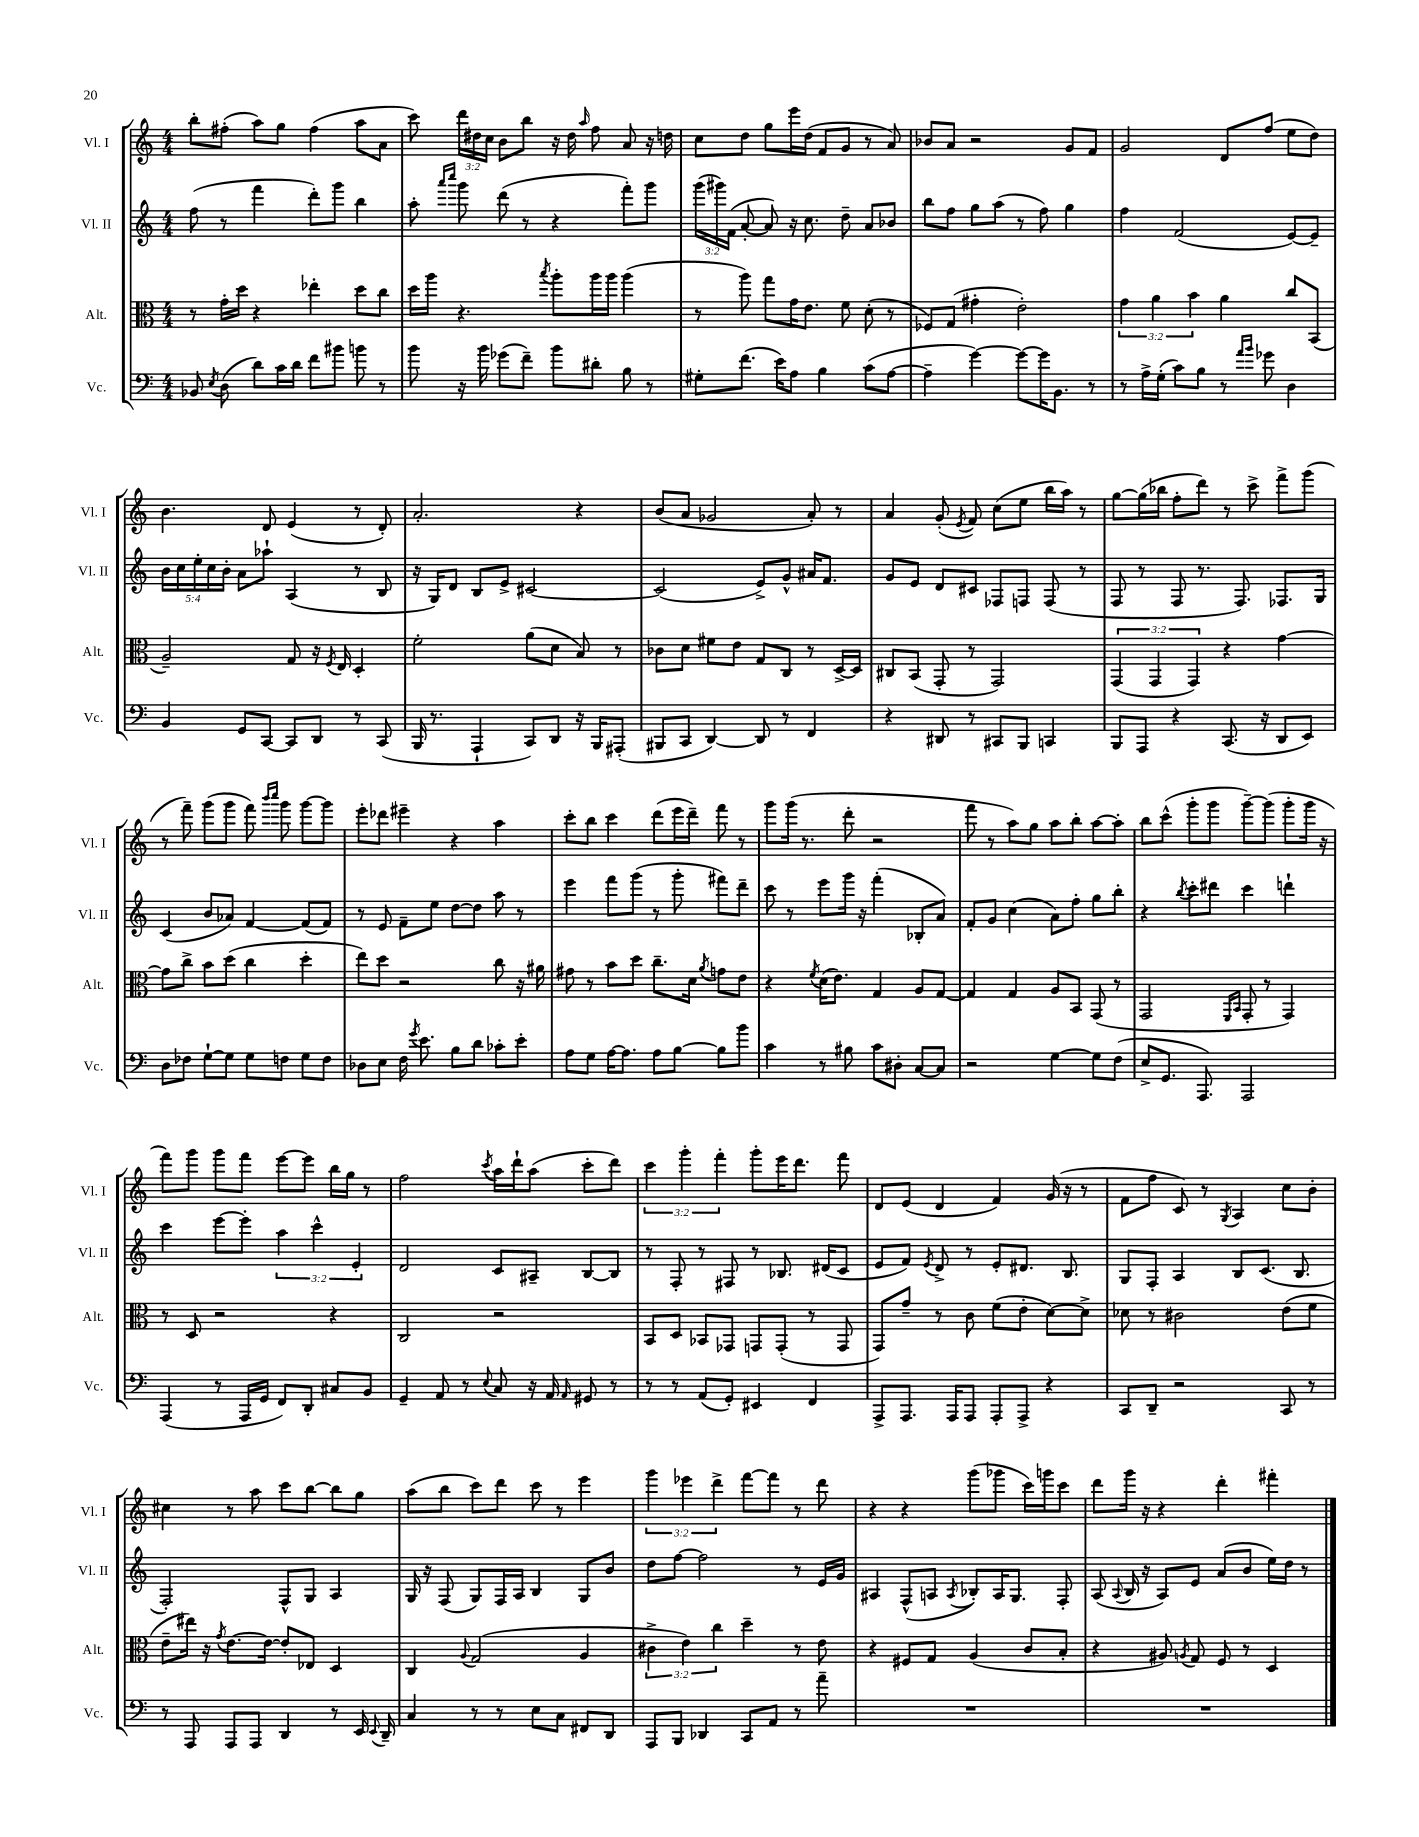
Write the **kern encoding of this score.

**kern	**kern	**kern	**kern
*part4	*part3	*part2	*part1
*staff4	*staff3	*staff2	*staff1
*I"Vc.	*I"Alt.	*I"Vl. II	*I"Vl. I
*I'Vc.	*I'Alt.	*I'Vl. II	*I'Vl. I
*clefF4	*clefC3	*clefG2	*clefG2
*k[]	*k[]	*k[]	*k[]
*M4/4	*M4/4	*M4/4	*M4/4
=1	=1	=1	=1
8BB-X/	8r	(8ff\	8bb'\L
8qE/	.	.	.
(8D\	16g'\LL	8r	(8ff#X'\J
.	16dd\JJ	.	.
8d\L)	4r	4fff\	8aa\L)
16c\L	.	.	8gg\J
16d\JJ	.	.	.
8f\L	4ee-X'\	8ddd'\L)	(4ff#\
8b#X\J	.	8ggg\J	.
8bn\	8dd\L	4bb\	8aa\L
8r	8cc\J	.	8a\J
=2	=2	=2	=2
8b\	16dd\LL	8aa'\	8ccc\)
.	16aa\JJ	.	.
.	.	16qqaaa/LL	.
.	.	16qqcccc/JJ	.
16r	4.r	8ggg\	24ddd\LL
.	.	.	24dd#X\
16b\	.	.	.
.	.	.	24cc\JJ
(8g-X\L	.	(8ddd\	8b\L
8f~\J)	.	8r	8bb\J
.	8qbb/	.	.
8b\L	8aa'\L	4r	16r
.	.	.	16dd#\
.	.	.	16qqaa/
8d#X'\J	16aa\L	.	8ff\
.	16aa\JJ	.	.
8B\	(4aa\	8fff'\L)	8a/
8r	.	8ggg\J	16r
.	.	.	16ddn\
=3	=3	=3	=3
8G#X'\L	8r	(24ggg\LL	8cc\L
.	.	24ggg#X\)	.
.	.	(24f\JJ	.
(8.f\J	8aa\)	[8a'/	8dd\J
.	8gg\L	8a/])	8gg\L
16e\KL)	.	.	.
8A\J	16g\K	16r	16eee\L
.	8.e\J	8.cc\	(16dd\JJ
4B\	.	.	8f/L
.	8f\	8dd~\	8g/J
(8c\L	(8d'\	8a/L	8r
[8A\J	8r	8b-X/J	8a/)
=4	=4	=4	=4
4A~\]	8F-X/L)	8bb\L	8b-X/L
.	(8G/J	8ff\J	8a/J
[4g\)	4g#X'\	8gg\L	2r
.	.	(8aa\J	.
8g\L_	2e'\)	8r	.
16g\K]	.	8ff\)	.
8.BB\J	.	.	.
.	.	4gg\	8g/L
8r	.	.	8f/J
=5	=5	=5	=5
8r	6g\	4ff\	2g/
16A^\LL	.	.	.
.	6a\	.	.
(16G'\JJ	.	.	.
8c\L)	.	(2f/	.
.	6b\	.	.
8B\J	.	.	.
8r	4a\	.	8d/L
16qqa/LL	.	.	.
16qqb/JJ	.	.	.
8g-X\	.	.	(8ff/J
4D\	8cc/L	[8e/L)	8ee\L
.	(8BB/J	8e~/J]	8dd\J)
!!LO:LB:g=z
=6	=6	=6	=6
4BB/	2A~/)	20b\LL	4.b\
.	.	20cc\	.
.	.	20ee'\	.
.	.	20cc\	.
.	.	20b'\JJ	.
8GG/L	.	8a\L	.
[8CC/J	.	8aa-X`\J	8d/
8CC/L]	8G/	(4A/	(4e/
8DD/J	16r	.	.
.	8qF/	.	.
.	16E/	.	.
8r	4D'/	8r	8r
(8CC/	.	8B/	8d'/)
=7	=7	=7	=7
16BBB/	2f'\	16r	2.a'/
8.r	.	16G/KL)	.
.	.	8d/J	.
4AAA`/	.	8B/L	.
.	.	8e^/J	.
8CC/L)	(8a\L	[2c#X/	.
8DD/J	8d\J	.	.
16r	8B/)	.	4r
16BBB/KL	.	.	.
(8AAA#X'/J	8r	.	.
=8	=8	=8	=8
8BBB#X/L	8c-X\L	(2c#/]	(8b/L
8CC/J	8d\J	.	8a/J
[4DD/)	8f#X\L	.	2g-X/
.	8e\J	.	.
8DD/]	8G/L	8e^/L)	.
8r	8C/J	8g^^/J	.
4FF/	8r	16a#X/KL	8a'/)
.	.	8.f/J	.
.	[16D^/LL	.	8r
.	16D/JJ]	.	.
=9	=9	=9	=9
4r	8C#X/L	8g/L	4a/
.	(8BB/J	8e/J	.
8DD#X/	8GG'/	8d/L	(8g'/
.	.	.	8qe/
8r	8r	8c#X/J	8f/)
8CC#X/L	2GG/)	8F-X/L	(8cc\L
8BBB/J	.	8Fn/J	8ee\J
4CCn/	.	(8F/	16bb\LL
.	.	.	16aa\JJ)
.	.	8r	8r
=10	=10	=10	=10
8BBB/L	(6GG/	8F/	[8gg\L
8AAA/J	.	8r	(16gg\L]
.	6GG/	.	.
.	.	.	16bb-X\JJ
4r	.	8F/	8ff'\L
.	6GG/)	.	.
.	.	8.r	8ddd\J)
(8.CC/	4r	.	8r
.	.	8.F/)	.
.	.	.	8ccc^\
16r	.	.	.
8DD/L	[4g\	8.F-X/L	8fff^\L
8EE/J)	.	.	(8ggg\J
.	.	16G/Jk	.
!!LO:LB:g=z
=11	=11	=11	=11
8D\L	8g\L]	(4c/	8r
8F-X\J	8cc^\J	.	8fff~\)
[8G`\L	8b\L	8b/L	(8ggg\L
8G\J]	(8dd\J	8a-X/J)	8ggg\J
8G\L	4cc\	[4f/	8fff\)
.	.	.	16qqbbb/LL
.	.	.	16qqcccc/JJ
8Fn\J	.	.	8ggg\
8G\L	4dd'\	(8f/L]	[8ggg\L
8F\J	.	8f/J)	8ggg\J]
=12	=12	=12	=12
8D-X\L	8ee\L)	8r	8eee'\L
8E\J	8dd\J	8e/	8ddd-X\J
16F\	2r	8f~\L	4eee#X~\
8qg/	.	.	.
8.e\	.	.	.
.	.	8ee\J	.
8B\L	.	[8dd\L	4r
8d\J	.	8dd\J]	.
8c-X'\L	8cc\	8aa\	4aa\
8e'\J	16r	8r	.
.	16a#X\	.	.
=13	=13	=13	=13
8A\L	8g#X\	4eee\	8ccc'\L
8G\J	8r	.	8bb\J
[16A\KL	8b\L	8fff\L	4ccc\
8.A\J]	.	.	.
.	8dd\J	(8ggg\J	.
8A\L	8.cc~\L	8r	(8ddd\L
[8B\J	.	8ggg'\	16eee\L
.	16d\Jk	.	16ddd~\JJ)
.	8qa/	.	.
8B\L]	8gn\L	8fff#X\L)	8fff\
8b\J	8e\J	8ddd~\J	8r
=14	=14	=14	=14
4c\	4r	8ccc\	8ggg\L
.	.	8r	(16ggg\Jk
.	.	.	8.r
.	8qf/	.	.
8r	(16d\KL	8eee\L	.
.	8.e\J)	.	.
8B#X\	.	16ggg\Jk	8ddd'\
.	.	16r	.
8c\L	4G/	(4fff'\	2r
8D#X'\J	.	.	.
[8C/L	8A/L	8B-X'/L	.
8C/J]	[8G/J	8a/J)	.
=15	=15	=15	=15
2r	4G/]	8f'/L	8fff\
.	.	8g/J	8r
.	4G/	(4cc\	8aa\L)
.	.	.	8gg\J
[4G\	8A/L	8a\L)	8aa\L
.	8BB/J	8ff'\J	8bb'\J
8G\L]	(8GG/	8gg\L	[8aa\L
(8F\J	8r	8bb'\J	8aa'\J]
=16	=16	=16	=16
8E^/L	2GG/	4r	8bb\L
8.GG/J	.	.	(8ccc^^\J
.	.	8qbb/	.
.	.	8ccc'\L	8ggg'\L
8.AAA/)	.	.	.
.	.	8ddd#X\J	8ggg\J
.	16qqFF/LL	.	.
.	16qqBB/JJ	.	.
2AAA/	8GG'/	4ccc\	[8ggg~\L)
.	8r	.	(8ggg\J]
.	4GG/)	4dddn`\	8ggg'\L
.	.	.	16ggg\Jk
.	.	.	16r
!!LO:LB:g=z
=17	=17	=17	=17
(4AAA/	8r	4ccc\	8fff\L)
.	8D/	.	8ggg\J
8r	2r	[8eee\L	8ggg\L
16AAA/LL	.	8eee'\J]	8fff\J
16GG/JJ	.	.	.
8FF/L)	.	6aa\	[8eee\L
8DD'/J	.	.	8eee\J]
.	.	6ccc^^\	.
8C#X/L	4r	.	16bb\LL
.	.	.	16gg\JJ
.	.	6e'/	.
8BB/J	.	.	8r
=18	=18	=18	=18
4GG~/	2C/	2d/	2ff\
8AA/	.	.	.
8r	.	.	.
8qqE/	.	.	8qccc/
8C/	2r	8c/L	16aa\LL
.	.	.	16ddd`\J
16r	.	8A#X~/J	(8aa\J
16AA/	.	.	.
16qqAA/	.	.	.
8GG#X/	.	[8B/L	8ccc'\L
8r	.	8B/J]	8ddd\J)
=19	=19	=19	=19
8r	8BB/L	8r	6ccc\
8r	8D/J	8F'/	.
.	.	.	6ggg'\
(8AA/L	8BB-X/L	8r	.
.	.	.	6fff'\
8GG'/J)	8GG-X/J	8F#X/	.
4EE#X/	8GGn/L	8r	8ggg'\L
.	(8GG'/J	8.B-X/	16eee\K
.	.	.	8.ddd\J
4FF/	8r	.	.
.	.	(16d#X/KL	.
.	8GG/	8c/J	8fff\
=20	=20	=20	=20
8AAA^/L	8GG/L)	8e/L	8d/L
8.AAA/J	8g~/J	8f/J)	(8e/J
.	.	8qe/	.
.	8r	8d^/	4d/
16AAA/KL	.	.	.
8AAA/J	8c\	8r	.
8AAA'/L	(8f\L	8e'/L	4f/)
8AAA^/J	8e'\J	8.d#X/J	.
4r	[8d\L)	.	(16g/
.	.	8.B/	16r
.	8d^\J]	.	8r
=21	=21	=21	=21
8CC/L	8d-X\	8G/L	8f\L
8DD~/J	8r	8F'/J	8ff\J
2r	2c#X\	4A/	8c/)
.	.	.	8r
.	.	.	8qG/
.	.	8B/L	4A/
.	.	(8.c/J	.
8CC/	(8e\L	.	8cc\L
.	.	8.B/	.
8r	8f\J	.	8b'\J
!!LO:LB:g=z
=22	=22	=22	=22
8r	8e~\L	2F'/)	4cc#X\
8AAA/	16ee#X\Jk)	.	.
.	16r	.	.
.	8qg/	.	.
8AAA/L	[8.e\L	.	8r
8AAA/J	.	.	8aa\
.	16e\Jk_	.	.
4DD/	8e'/L]	8F^^/L	8ccc\L
.	8E-X/J	8G/J	[8bb\J
8r	4D/	4A/	8bb\L]
16EE/	.	.	8gg\J
8qqEE/	.	.	.
16DD~/	.	.	.
=23	=23	=23	=23
4C/	4C/	16G/	(8aa\L
.	.	16r	.
.	.	(8F/	8bb\J
.	8qqA/	.	.
8r	(2G/	8G/L)	8ccc\L)
8r	.	16F/L	8ddd\J
.	.	16A/JJ	.
8E\L	.	4B/	8ccc\
8C\J	.	.	8r
8FF#X/L	4A/	8G/L	4eee\
8DD/J	.	8b/J	.
=24	=24	=24	=24
8AAA/L	6c#X^\	8dd\L	6ggg\
8BBB/J	.	[8ff\J	.
.	6e\)	.	6eee-X\
4DD-X/	.	2ff\]	.
.	6cc\	.	6ddd^\
8CC/L	4dd~\	.	[8fff\L
8AA/J	.	.	8fff\J]
8r	8r	8r	8r
8a~\	8e\	16e/LL	8ddd\
.	.	16g/JJ	.
=25	=25	=25	=25
1r	4r	4A#X/	4r
.	8F#X/L	(8F^^/L	4r
.	8G/J	8An/J	.
.	.	8qA/	.
.	(4A/	8B-X'/L)	(8ggg\L
.	.	16A/K	8ggg-X\J
.	.	8.G/J	.
.	8c/L	.	16ccc\LL)
.	.	.	16gggn\J
.	8B'/J	8F'/	8ccc\J
=26	=26	=26	=26
1r	4r	(8A/	8ddd\L
.	.	8qqA/	.
.	.	16B/	16ggg\Jk
.	.	16r	16r
.	8A#X/)	8A/L)	4r
.	8qAn/	.	.
.	8G/	8e/J	.
.	8F/	(8a/L	4ddd'\
.	8r	8b/J	.
.	4D/	16ee\LL)	4fff#X'\
.	.	16dd\JJ	.
.	.	8r	.
==	==	==	==
*-	*-	*-	*-
